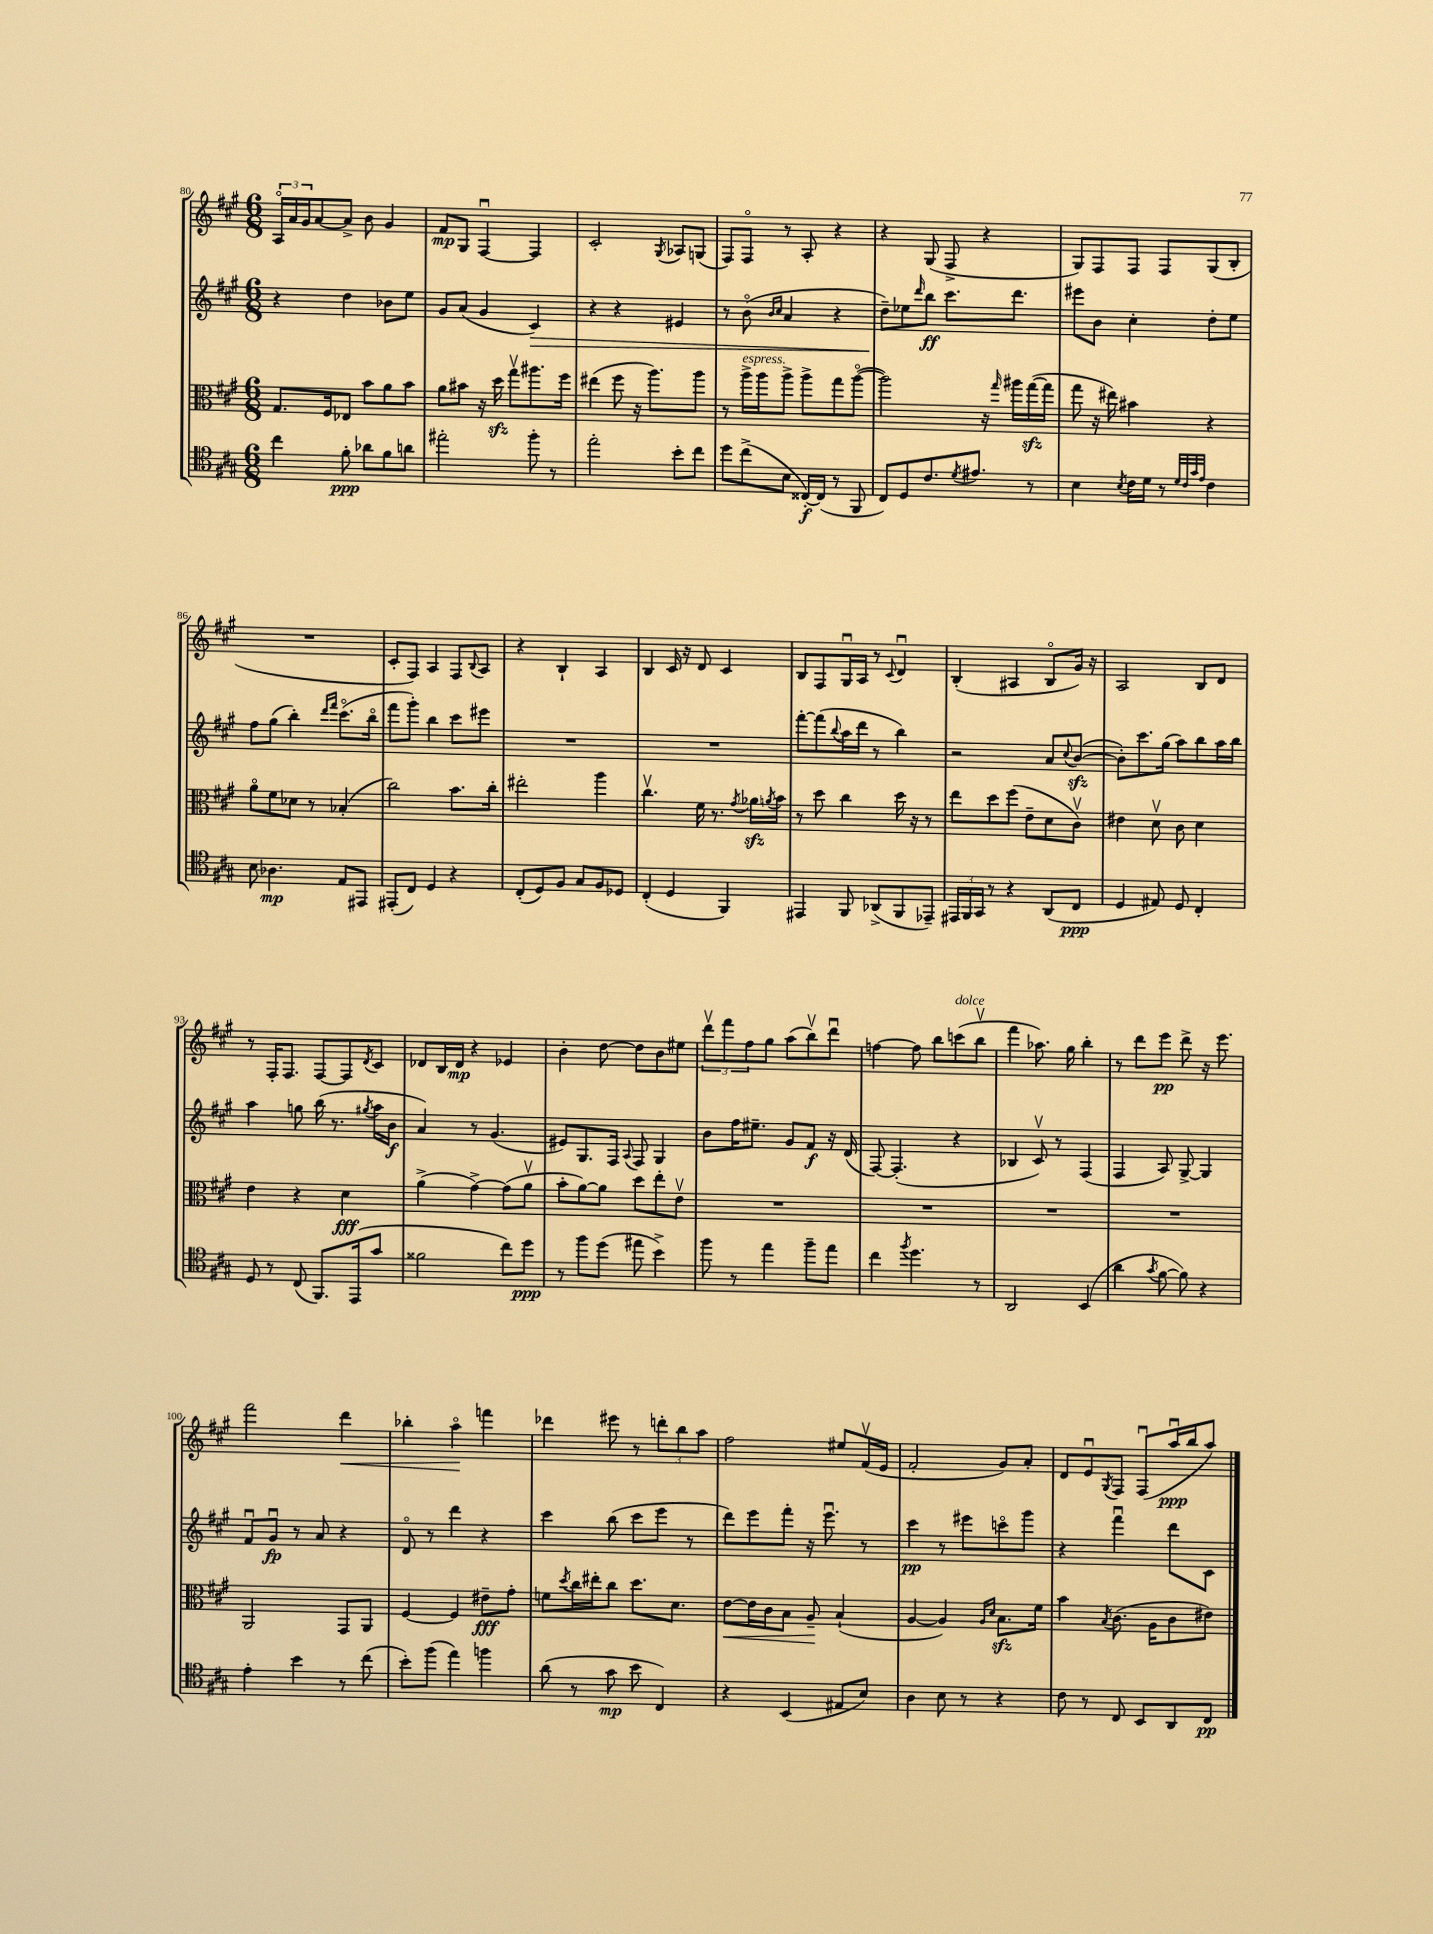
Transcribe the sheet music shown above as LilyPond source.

<<
\new StaffGroup <<
\new Staff = "s0" {
    \clef treble \key a \major \numericTimeSignature \time 6/8
    \tuplet 3/2 { a16\flageolet a'16 gis'16 } a'8~ a'8-> b'8 gis'4 |
    fis'8\mp gis8 fis4~\downbow fis4 |
    cis'2-. \acciaccatura { gis8 } aes8 g8( |
    fis8) fis8\flageolet r8 a8-. r4 |
    r4 gis8( fis8-> r4 |
    gis8) fis8 fis8 fis8 gis8( b8-. |
    R2. |
    cis'8-. fis8) a4 fis8 \appoggiatura { b8 } a8 |
    r4 b4-! a4 |
    b4 cis'16 r16 d'8 cis'4 |
    b8 fis8 gis16\downbow a16 r8 \appoggiatura { cis'8 } d'4\downbow |
    b4-.( ais4 b8\flageolet gis'16) r16 |
    a2 b8 d'8 |
    r8 fis16-. fis8. fis8~ fis8 \acciaccatura { d'8 } cis'8 |
    des'8 b16 des'16\mp r4 ees'4 |
    b'4-. d''8~ d''8 b'8 eis''8 |
    \tuplet 3/2 { d'''8\upbow fis'''8 fis''8 } gis''8 a''8( b''8\upbow) d'''8\downbow |
    f''4~ f''8 b''8 c'''8^\markup { \italic "dolce" }( b''8\upbow |
    fis'''4 aes''8.) gis''16 b''4-. |
    r8 d'''8 e'''8\pp d'''8-> r16 e'''8. |
    fis'''2 d'''4\< |
    bes''4-. a''4\flageolet\! f'''4 |
    des'''4 eis'''8 r8 \tuplet 3/2 { d'''8-. b''8 a''8 } |
    fis''2 eis''8 fis'16\upbow( e'16 |
    fis'2-. gis'8) a'8-. |
    d'8 e'8\downbow \acciaccatura { gis8 } fis8 fis8\downbow( a''16\downbow\ppp b''16 a''8) \bar "|." |
}
\new Staff = "s1" {
    \clef treble \key a \major \numericTimeSignature \time 6/8
    r4 d''4 bes'8 e''8 |
    gis'8 a'8( gis'4 cis'4\>) |
    r4 r4 eis'4 |
    r8 b'8\flageolet( \grace { b'16 cis''16 } a'4 r4 |
    d''8--\!) ees''8 \grace { d'''16 } b''8\ff cis'''8. d'''8. |
    eis'''8 b'8 cis''4-. d''8-. e''8 |
    fis''8 gis''8( b''4-.) \grace { d'''16 fis'''16 } cis'''8.\flageolet( b''16\flageolet |
    fis'''8 gis'''8-.) b''4 cis'''8 eis'''8 |
    R2. |
    R2. |
    fis'''8~-. fis'''8( \appoggiatura { b''8 } a''16 d'''16 r8 b''4) |
    r2 a'8 \appoggiatura { cis''8 } b'8~\sfz( |
    b'8-.) cis'''8. gis''16( a''8) b''8 a''16 b''16 |
    a''4 g''8 b''16( r8. \acciaccatura { gis''8 } a''16 b'16\f |
    a'4) r8 gis'4.( |
    eis'8) gis8. fis16 \appoggiatura { a8 } fis8 gis4 |
    b'8 fis''16 eis''8.-- gis'8 fis'8\f r16 d'16( |
    fis8~) fis4.-.( r4 |
    bes4 cis'8\upbow) r8 fis4( |
    fis4 a8) gis8~-> gis4 |
    fis'8\downbow gis'8\downbow\fp r8 a'8 r4 |
    d'8\flageolet r8 d'''4 r4 |
    cis'''4 b''8( cis'''8 e'''8 r8 |
    d'''8) e'''8 fis'''8-. r16 e'''8.\downbow r8 |
    cis'''4\pp r8 eis'''8 c'''8\flageolet gis'''8 |
    r4 fis'''4\downbow d'''8 cis'8 \bar "|." |
}
\new Staff = "s2" {
    \clef alto \key a \major \numericTimeSignature \time 6/8
    gis8. fis16 ees8 b'8 a'8 b'8 |
    a'8 bis'8 r16 d''16\sfz gis''8\upbow ais''8. fis''16 |
    eis''4( fis''8 r16 a''8.) a''8 |
    r8 a''16->^\markup { \italic "espress." } a''16 a''8-> a''8-> gis''8 a''8~\flageolet( |
    a''2) r16 \grace { gis''16 } ais''16 gis''16~\sfz( gis''16 |
    gis''8 r16 eis''16) bis'4 r4 |
    a'8\flageolet fis'8 des'8 r8 bes4-.( |
    cis''2) b'8. cis''16-. |
    eis''2-. a''4 |
    cis''4.\upbow fis'16 r8. \acciaccatura { gis'8 } aes'16\sfz \acciaccatura { a'8 } b'16 |
    r8 d''8 cis''4 d''16 r16 r8 |
    e''8 d''8 fis''8( e'8-- d'8 cis'8\upbow) |
    eis'4 d'8\upbow cis'8 d'4 |
    e'4 r4 d'4\fff |
    a'4->( gis'4~->) gis'8( a'8\upbow |
    b'8-. a'8~) a'8 d''8 e''8-. e'8\upbow |
    R2. |
    R2. |
    R2. |
    R2. |
    a,2 gis,8 a,8 |
    fis4~ fis4 eis'8--\fff gis'8-. |
    f'8 \acciaccatura { d''8 } cis''16 eis''16-. cis''8 d''8. d'8. |
    e'8~\< e'16 cis'16 b8 a8--\! b4-!( |
    a4~ a4) \grace { a16 d'16 } b8.\sfz fis'16 |
    b'4 \acciaccatura { b8 } cis'8.( a16 cis'8 eis'8) \bar "|." |
}
\new Staff = "s3" {
    \clef tenor \key a \major \numericTimeSignature \time 6/8
    cis''4 fis'8-.\ppp aes'8 fis'8 a'8 |
    eis''2-. fis''8-. r8 |
    e''2-. b'8-. cis''8 |
    d''8 cis''8->( b8 cisis16~-.\f) cisis16( r8 fis,8 |
    cis8) d8 cis'8. \acciaccatura { d'8 } eis'8. r8 |
    b4 \acciaccatura { b8 } cis'16 d'16 r8 \grace { d'32 cis'32 gis'32 e'32 } cis'4 |
    b8 aes4.\mp e8 eis,8 |
    eis,8-.( cis8) d4 r4 |
    cis8-.( d8) fis8 gis8 fis8 des8 |
    cis4-.( d4 fis,4) |
    eis,4 fis,8 aes,8->( fis,8 ees,8--) |
    \tuplet 3/2 { eis,16 fis,16 gis,16 } r8 r4 a,8( cis8\ppp |
    d4 eis8) d8 cis4-. |
    d8 r8 cis8( fis,8.) e,16( gis'8 |
    fisis'2 cis''8) d''8\ppp |
    r8 fis''8 d''8( eis''8 b'4->) |
    fis''8 r8 e''4 fis''8-- e''8 |
    cis''4 \acciaccatura { fis''8 } d''4. r8 |
    a,2 b,4( |
    a'4 \acciaccatura { gis'8 } fis'8~ fis'8) r4 |
    e'4-. b'4 r8 cis''8( |
    b'8-.) fis''8( e''4) f''4 |
    a'8( r8 gis'8\mp b'8 cis4) |
    r4 b,4( eis8 b8) |
    a4 b8 r8 r4 |
    cis'8 r8 cis8 b,8 a,8 cis8\pp \bar "|." |
}
>>
>>
\layout { \context { \Score currentBarNumber = #80 } }
